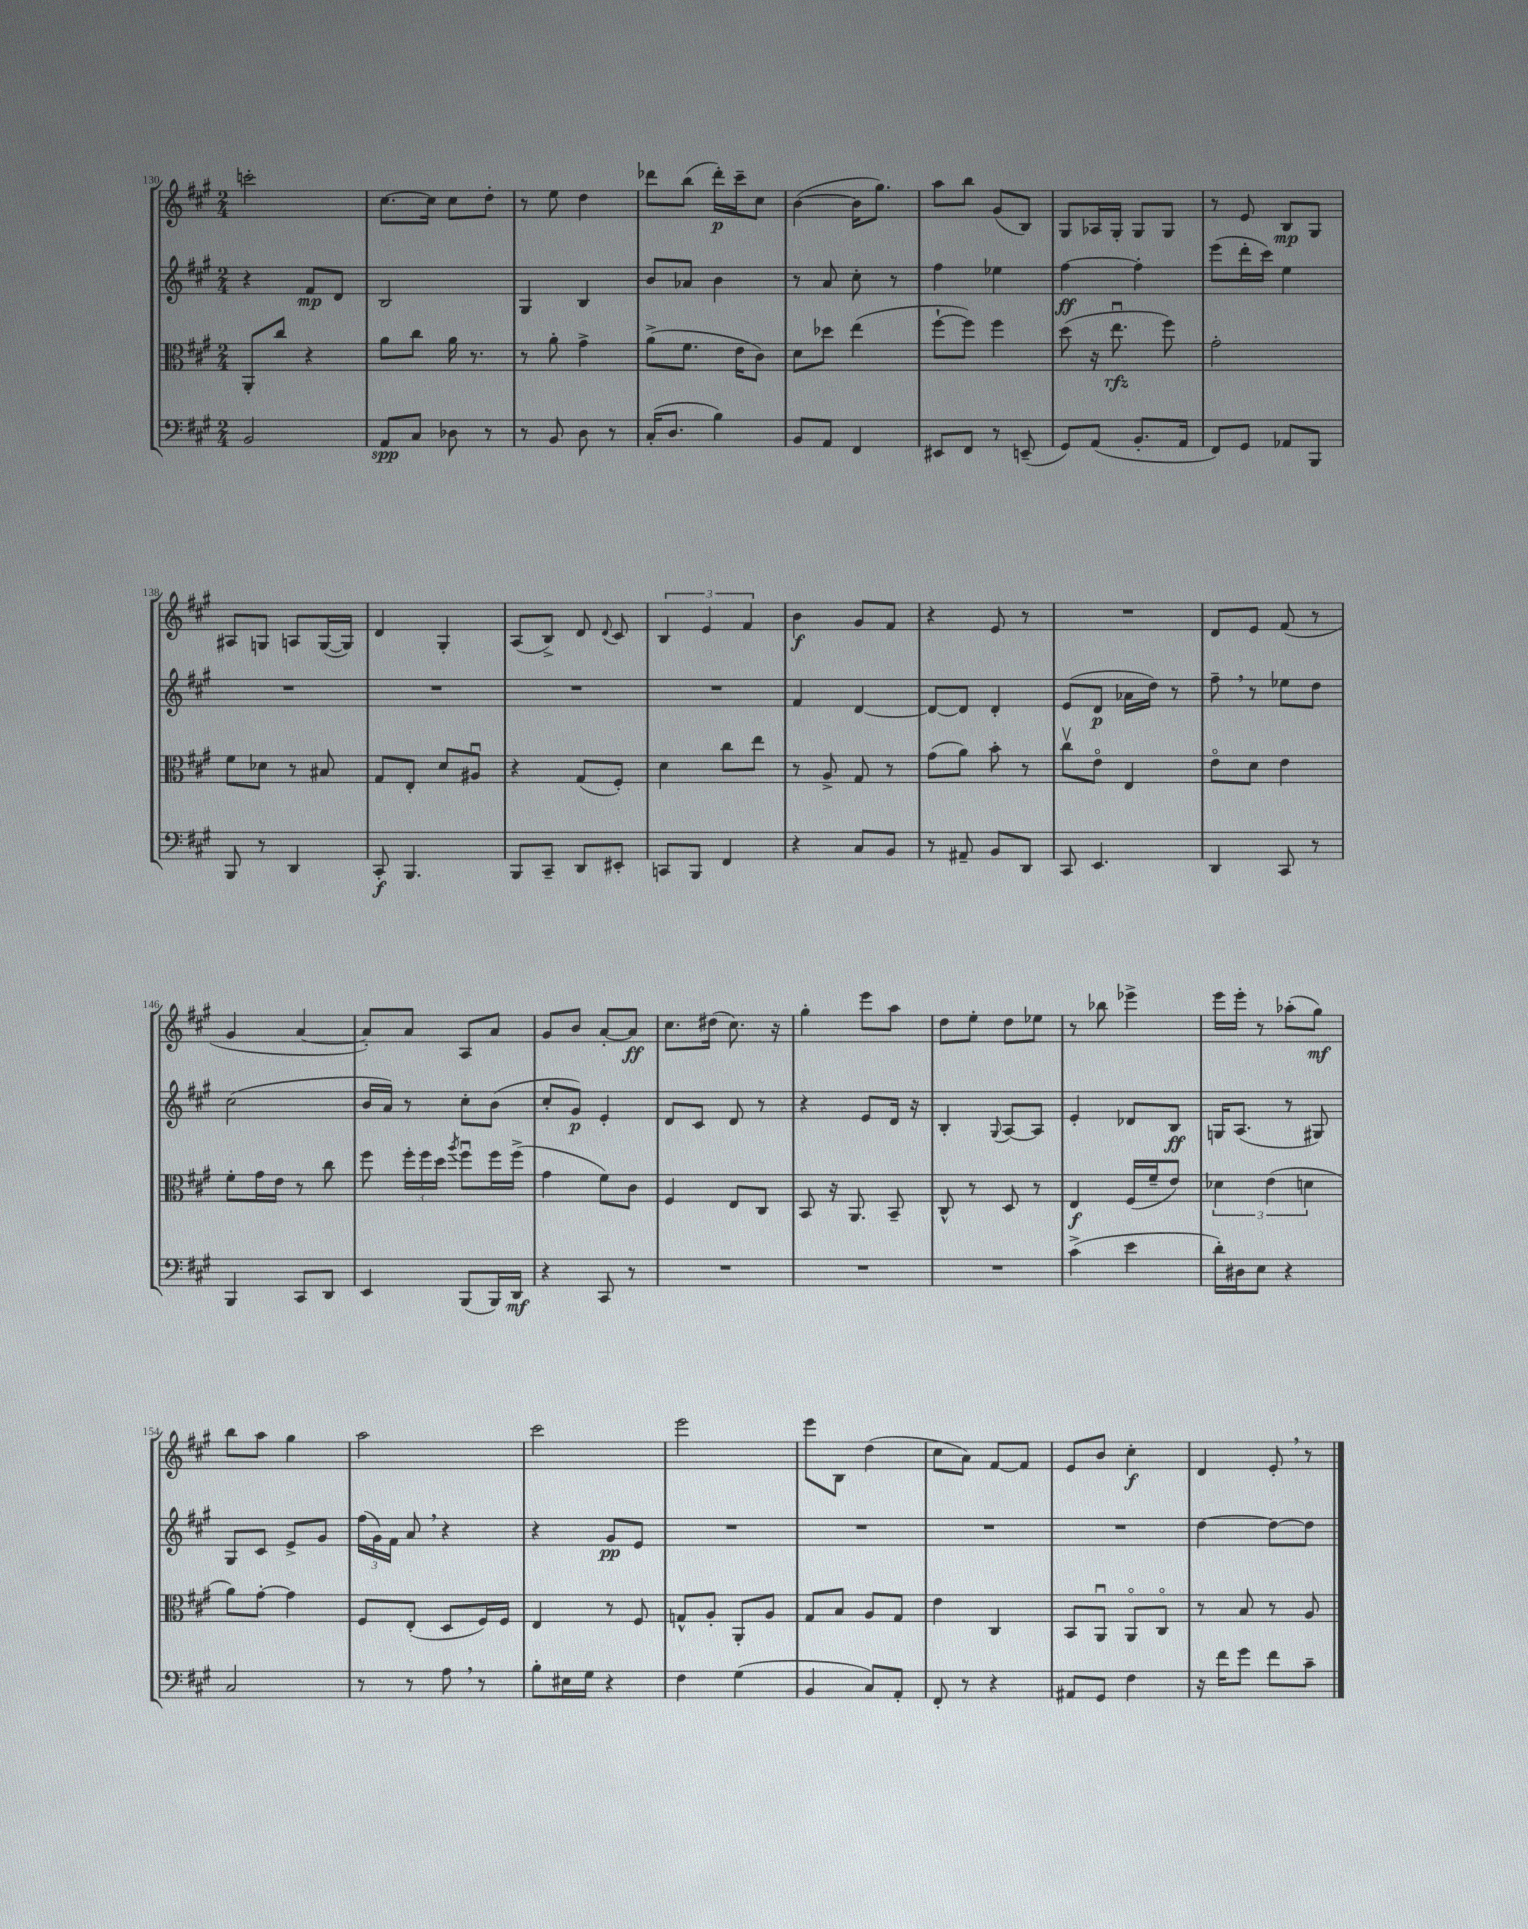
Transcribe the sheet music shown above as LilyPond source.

<<
\new StaffGroup <<
\new Staff = "s0" {
    \clef treble \key a \major \numericTimeSignature \time 2/4
    \autoBeamOff c'''2-. |
    cis''8.[~ cis''16] cis''8[ d''8]-. |
    r8 e''8 d''4 |
    des'''8[ b''8]( des'''16[-.\p) cis'''16-- cis''8] |
    b'4~( b'16[ gis''8.]) |
    a''8[ b''8] gis'8[( b8]) |
    gis8[ aes16 gis16]-. gis8[ gis8] |
    r8 e'8 b8[\mp gis8] |
    ais8[ g8] a8[ g16~( g16]) |
    d'4 gis4-. |
    a8[( b8]->) d'8 \appoggiatura { d'8 } cis'8 |
    \tuplet 3/2 { b4 e'4 fis'4 } |
    b'4\f gis'8[ fis'8] |
    r4 e'8 r8 |
    R2 |
    d'8[ e'8] fis'8( r8 |
    gis'4 a'4~ |
    a'8[-.) a'8] a8[ a'8] |
    gis'8[ b'8] a'8[~-. a'8]\ff |
    cis''8.[ dis''16]( cis''8.) r16 |
    gis''4-. e'''8[ a''8] |
    d''8[ e''8]-. d''8[ ees''8] |
    r8 bes''8 ees'''4-> |
    e'''16[ e'''16]-. r8 aes''8[-.( gis''8]\mf) |
    b''8[ a''8] gis''4 |
    a''2 |
    cis'''2 |
    e'''2 |
    e'''8[ b8] d''4( |
    cis''8[ a'8]) fis'8[~ fis'8] |
    e'8[ b'8] cis''4-.\f |
    d'4 e'8-. \breathe r8 \bar "|." |
}
\new Staff = "s1" {
    \clef treble \key a \major \numericTimeSignature \time 2/4
    \autoBeamOff r4 fis'8[\mp d'8] |
    b2 |
    gis4 b4 |
    b'8[ aes'8] b'4 |
    r8 a'8 cis''8-. r8 |
    fis''4 ees''4 |
    fis''4~\ff fis''4-. |
    e'''8[( d'''16-. cis'''16]) e''4 |
    R2 |
    R2 |
    R2 |
    R2 |
    fis'4 d'4~ |
    d'8[~ d'8] d'4-. |
    e'8[( d'8]\p aes'16[ d''16]) r8 |
    fis''8-- \breathe r8 ees''8[ d''8] |
    cis''2( |
    b'16[ a'16]) r8 cis''8[-. b'8]( |
    cis''8[-. gis'8]\p) e'4-. |
    d'8[ cis'8] d'8 r8 |
    r4 e'8[ d'16] r16 |
    b4-. \appoggiatura { gis8 } a8[~ a8] |
    e'4-. des'8[ b8]\ff |
    g16[ a8.]( r8 gis8) |
    gis8[ cis'8] e'8[-> gis'8] |
    \tuplet 3/2 { fis''16[( gis'16) fis'16] } a'8 \breathe r4 |
    r4 gis'8[\pp e'8] |
    R2 |
    R2 |
    R2 |
    R2 |
    d''4~ d''8[~ d''8] \bar "|." |
}
\new Staff = "s2" {
    \clef alto \key a \major \numericTimeSignature \time 2/4
    \autoBeamOff a,8[-. cis''8] r4 |
    a'8[ cis''8] a'16 r8. |
    r8 a'8-. gis'4-> |
    a'8[->( fis'8.] e'16[ cis'8]) |
    d'8[ des''8] e''4( |
    fis''8[~-! fis''8]) fis''4 |
    d''8( r16 e''8.\downbow\rfz fis''8) |
    gis'2-. |
    fis'8[ des'8] r8 bis8 |
    gis8[ e8]-. d'8[ ais8]\downbow |
    r4 gis8[( fis8]-.) |
    d'4 cis''8[ e''8] |
    r8 a8-> gis8 r8 |
    gis'8[( a'8]) b'8-. r8 |
    cis''8[\upbow e'8]\flageolet e4 |
    e'8[\flageolet d'8] e'4 |
    fis'8[-. gis'16 e'16] r8 cis''8 |
    fis''8 \tuplet 3/2 { fis''16[-. fis''16 d''16] } \acciaccatura { a''8 } fis''8[\downbow fis''16 fis''16]->( |
    gis'4 fis'8[) cis'8] |
    fis4 e8[ cis8] |
    b,8 r16 a,8. b,8-- |
    cis8-^ r8 d8 r8 |
    e4\f fis16[( fis'16-- e'8]) |
    \tuplet 3/2 { des'4 e'4( d'4 } |
    a'8[) gis'8]~-. gis'4 |
    fis8[ e8]-.( d8[ fis16) fis16] |
    e4 r8 fis8 |
    g8[-^ a8]-. a,8[-. a8] |
    gis8[ b8] a8[ gis8] |
    e'4 cis4 |
    b,8[ a,8]\downbow a,8[\flageolet cis8]\flageolet |
    r8 b8 r8 a8 \bar "|." |
}
\new Staff = "s3" {
    \clef bass \key a \major \numericTimeSignature \time 2/4
    \autoBeamOff b,2 |
    a,8[\spp cis8] des8 r8 |
    r8 b,8 d8 r8 |
    cis16[-.( d8.] b4) |
    b,8[ a,8] fis,4 |
    eis,8[ fis,8] r8 e,8--( |
    gis,8[) a,8]( b,8.[-. a,16] |
    fis,8[) gis,8] aes,8[ b,,8] |
    b,,8 r8 d,4 |
    cis,8-.\f b,,4. |
    b,,8[ cis,8]-- d,8[ eis,8]-. |
    c,8[ b,,8] fis,4 |
    r4 cis8[ b,8] |
    r8 ais,8-- b,8[ d,8] |
    cis,8 e,4. |
    d,4 cis,8 r8 |
    b,,4 cis,8[ d,8] |
    e,4 b,,8[( b,,16) d,16]\mf |
    r4 cis,8 r8 |
    R2 |
    R2 |
    R2 |
    cis'4->( e'4 |
    d'16[-.) dis16 e8] r4 |
    cis2 |
    r8 r8 a8 \breathe r8 |
    b8[-. eis16 gis16] r4 |
    fis4 gis4( |
    b,4 cis8[) a,8]-. |
    fis,8-. r8 r4 |
    ais,8[ gis,8] fis4 |
    r16 fis'16[ gis'8] fis'8[ cis'8]-- \bar "|." |
}
>>
>>
\layout { \context { \Score currentBarNumber = #130 } }
